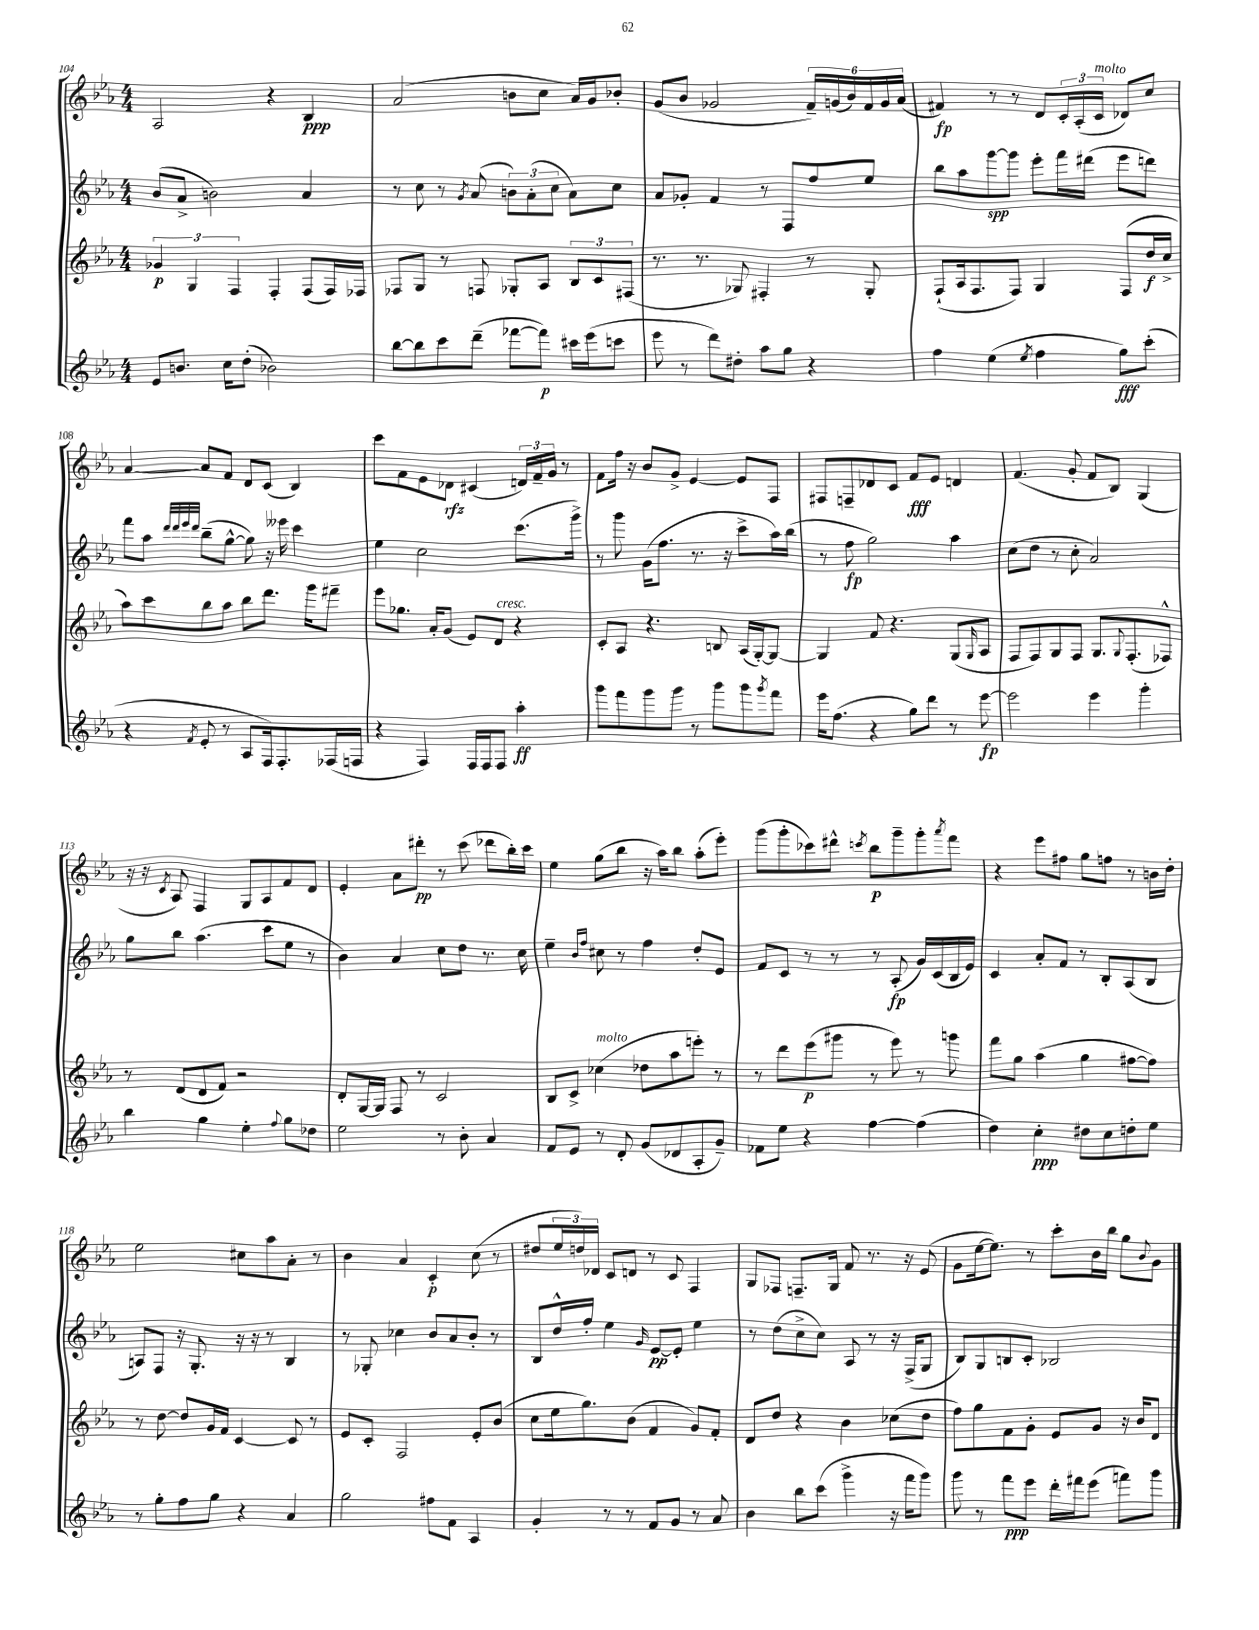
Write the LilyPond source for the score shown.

<<
\new StaffGroup <<
\new Staff = "s0" {
    \clef treble \key ees \major \numericTimeSignature \time 4/4
    aes2 r4 bes4\ppp |
    aes'2( b'8 c''8 aes'16) g'16 bes'8-. |
    g'8( bes'8 ges'2 \tuplet 6/4 { f'16--) g'16( bes'16) f'16 g'16 aes'16( } |
    fis'4\fp) r8 r8 d'8 \tuplet 3/2 { c'16-. aes16-.( c'16^\markup { \italic "molto" } } des'8) c''8 |
    aes'4~ aes'8 f'8 d'8 c'8( bes4) |
    c'''8 f'8 ees'8 des'8\rfz cis'4( \tuplet 3/2 { d'16) f'16-- g'16 } r8 |
    f'8 f''16 r16 bes'8 g'8-> ees'4~ ees'8 f8 |
    fis8 f8-- des'8 c'8 f'8\fff ees'8 d'4 |
    f'4.( g'8-. f'8 bes8) g4( |
    r16 r16 \acciaccatura { c'8 } aes8) f4 g8 aes8 f'8 d'8 |
    ees'4-. aes'8 dis'''8-.\pp r8 c'''8( des'''8 bes''16-.) c'''16 |
    ees''4 g''8( bes''8 r16 aes''16) bes''8 aes''8-.( ees'''8-.) |
    g'''8( g'''8-. ces'''8) dis'''8-^ \acciaccatura { c'''8 } bes''8\p g'''8-- g'''8-. \acciaccatura { aes'''8 } f'''8 |
    r4 ees'''8 fis''8 g''8 f''8 r8 b'16 d''16-. |
    ees''2 cis''8 aes''8 aes'8-. r8 |
    bes'4 aes'4 c'4-.\p c''8( r8 |
    dis''8 \tuplet 3/2 { ees''16 d''16) des'16 } c'8 d'8 r8 c'8 f4 |
    g8 fes8 f8.-- g16 f'8 r8. r16 ees'8( |
    g'8 ees''16~ ees''8.) r8 c'''8-. bes'16 bes''16 g''8 \appoggiatura { bes'8 } g'8 \bar "|." |
}
\new Staff = "s1" {
    \clef treble \key ees \major \numericTimeSignature \time 4/4
    bes'8( aes'8-> b'2) aes'4 |
    r8 c''8 r8 \acciaccatura { g'8 } aes'8( \tuplet 3/2 { b'8) aes'8-.( c''8 } aes'8) c''8 |
    aes'8 ges'8-. f'4 r8 f8 f''8 ees''8 |
    bes''8 aes''8 g'''8~\spp g'''8 ees'''8-. f'''16 dis'''16( ees'''8 d'''8) |
    f'''8 aes''8 \grace { d'''32 d'''32 ees'''32 d'''32 } bes''8--( g''8~-^ g''8) r16 eeses'''16 c'''4 |
    ees''4 c''2 c'''8.( g'''16->) |
    r8 g'''8 g'16( f''8. r8. r16 c'''8-> aes''16) bes''16( |
    r8 f''8\fp g''2) aes''4 |
    c''8( d''8 r8 c''8-. aes'2) |
    g''8 bes''8 aes''4.( c'''8 ees''8 r8 |
    bes'4) aes'4 c''8 d''8 r8. c''16 |
    ees''4-- \grace { bes'16 f''16 } cis''8 r8 f''4 d''8-. ees'8 |
    f'8 c'8 r8 r8 r8 aes8-.\fp( g'16) c'16( bes16 ees'16) |
    c'4 aes'8-. f'8 r8 bes8-. aes8( bes8 |
    a8) f8 r16 g8.-. r16 r16 r8 bes4 |
    r8 ges8-. ces''4 bes'8 aes'8 bes'8-. r8 |
    bes8 d''16-^ f''16-. ees''4 \grace { g'16 } ees'8~\pp ees'8-. ees''4 |
    r8 d''8( c''8-> c''8) aes8 r8 r16 f16->( g8 |
    bes8) g8 b8 c'8-. bes2 \bar "|." |
}
\new Staff = "s2" {
    \clef treble \key ees \major \numericTimeSignature \time 4/4
    \tuplet 3/2 { ges'4\p g4 f4 } f4-. f8( f16) fes16 |
    fes8 g8 r8 f8 ges8-. aes8 \tuplet 3/2 { bes8 c'8 fis8( } |
    r8. r8. ges8) fis4-. r8 ges8-. |
    f8-!( aes16 f8. f8) g4 f8( d''16\f c''16-> |
    aes''8) c'''8 bes''8 aes''8 bes''8 d'''8. g'''16 fis'''8-- |
    ees'''8 ges''8. aes'16-. g'8( ees'8) d'8^\markup { \italic "cresc." } r4 |
    c'8-. aes8 r4. b8 aes16( g16~-.) g8~ |
    g4 f'8 r4. g8( \grace { g16 } aes8 |
    f8 f8) g8 f8 g8. \appoggiatura { g8 } f8.-.( fes8-^) |
    r8 d'8( d'8 f'8) r2 |
    d'8-. g16~ g16 f8 r8 c'2 |
    bes8 c'8-> ces''4^\markup { \italic "molto" }( des''8 aes''8 e'''8-.) r8 |
    r8 d'''8 ees'''8\p( gis'''8 r8 ees'''8) r8 g'''8 |
    f'''8 g''8 aes''4( g''4 fis''8~ fis''8) |
    r8 d''8~ d''8 g'16 f'16 c'4~ c'8 r8 |
    ees'8 c'8-. f2 ees'8-. bes'8( |
    c''8 ees''16 g''8.) bes'8( f'4 g'8) f'8-. |
    d'8 d''8 r4 bes'4 ces''8( d''8 |
    f''8) g''8 f'8 g'8-. ees'8 g'8 r16 bes'16 d'8 \bar "|." |
}
\new Staff = "s3" {
    \clef treble \key ees \major \numericTimeSignature \time 4/4
    ees'8 b'8. c''16 d''8-.( bes'2) |
    bes''8~ bes''8 c'''8 d'''8--( fes'''8~ fes'''8\p) cis'''16 ees'''16( c'''8 |
    ees'''8 r8 d'''8) dis''8-. aes''8 g''8 r4 |
    f''4 ees''4( \acciaccatura { ees''8 } f''4 g''8\fff) c'''8-.( |
    r4 \acciaccatura { f'8 } ees'8-. r8 aes8 f16) f8.-. fes16( f16 |
    r4 f4) f16 f16 f8 aes''4-.\ff |
    g'''8 f'''8 g'''8 g'''8 r8 g'''8 g'''8 \acciaccatura { g'''8 } f'''8 |
    ees'''16 f''8.( r4 g''8) d'''8 r8 ees'''8~\fp |
    ees'''2 ees'''4 g'''4-. |
    bes''4 g''4 ees''4-. \appoggiatura { f''8 } g''8 des''8 |
    ees''2 r8 bes'8-. aes'4 |
    f'8 ees'8 r8 d'8-. g'8( des'8 aes8-. g'8--) |
    fes'8 ees''8 r4 f''4~ f''4( |
    d''4) c''4-.\ppp dis''8 c''8 d''8-. ees''8 |
    r8 g''8-. f''8 g''8 r4 aes'4 |
    g''2 fis''8 f'8 aes4 |
    g'4-. r8 r8 f'8 g'8 r8 aes'8 |
    bes'4 bes''8 c'''8( g'''4-> r16 f'''16 g'''8) |
    g'''8 r8 f'''8\ppp ees'''8 d'''16-. fis'''16 ees'''8( f'''8) g'''8 \bar "|." |
}
>>
>>
\layout { \context { \Score currentBarNumber = #104 } }
